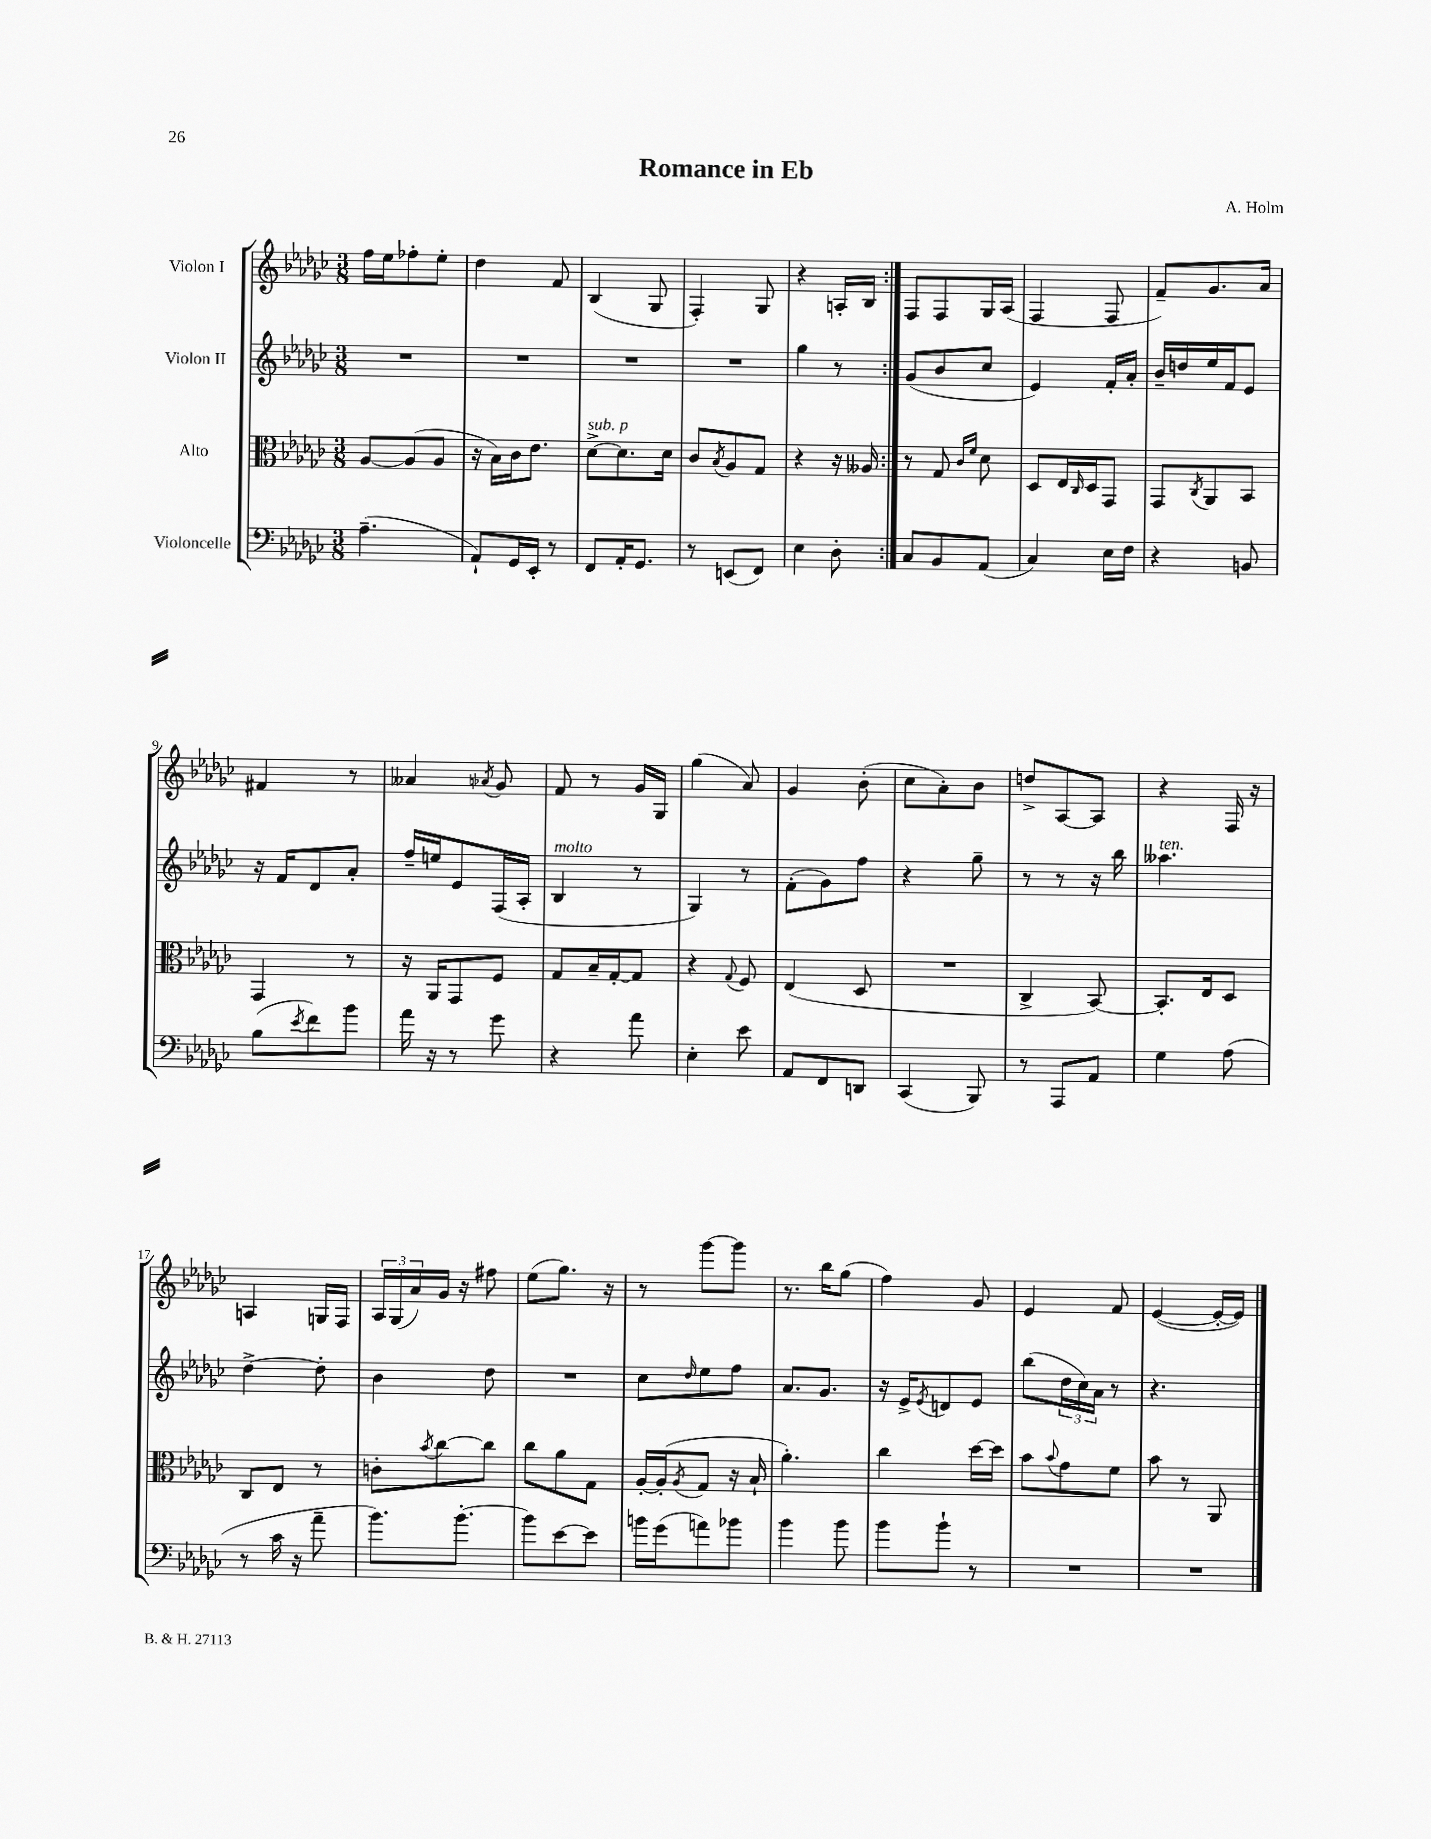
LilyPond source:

\header { title = "Romance in Eb" composer = "A. Holm" }
<<
\new StaffGroup <<
\new Staff = "s0" \with { instrumentName = "Violon I" } {
    \clef treble \key ges \major \numericTimeSignature \time 3/8
    \repeat volta 2 { f''16 ees''16 fes''8-. ees''8-. |
    des''4 f'8 |
    bes4( ges8 |
    f4-.) ges8 |
    r4 a16-. bes16 | }
    f8 f8 ges16 aes16( |
    f4 f8 |
    f'8--) ges'8. aes'16 |
    fis'4 r8 |
    aeses'4 \acciaccatura { aes'8 } ges'8 |
    f'8 r8 ges'16 ges16 |
    ges''4( aes'8) |
    ges'4 bes'8-.( |
    ces''8 aes'8-.) bes'8 |
    d''8-> aes8~ aes8 |
    r4 f16 r16 |
    a4 g16 f16 |
    \tuplet 3/2 { aes16 ges16( aes'16) } ges'16 r16 fis''8 |
    ees''8( ges''8.) r16 |
    r8 ges'''8~ ges'''8 |
    r8. bes''16 ges''8( |
    f''4) ges'8 |
    ees'4 f'8 |
    ees'4~( ees'16~-. ees'16) \bar "|." |
}
\new Staff = "s1" \with { instrumentName = "Violon II" } {
    \clef treble \key ges \major \numericTimeSignature \time 3/8
    \repeat volta 2 { R4. |
    R4. |
    R4. |
    R4. |
    ges''4 r8 | }
    ges'8( bes'8 ces''8 |
    ees'4) f'16-. aes'16-. |
    bes'16-- d''16 ees''16 f'16 ees'8 |
    r16 f'16 des'8 aes'8-. |
    f''16-- e''16 ees'8 f16( aes16-. |
    bes4^\markup { \italic "molto" } r8 |
    ges4) r8 |
    f'8-.( ges'8) f''8 |
    r4 ges''8-- |
    r8 r8 r16 bes''16 |
    aeses''4.^\markup { \italic "ten." } |
    des''4~-> des''8-. |
    bes'4 des''8 |
    R4. |
    ces''8 \grace { des''16 } ees''8 f''8 |
    aes'8. ges'8. |
    r16 ees'16-> \acciaccatura { ees'8 } d'8 ees'8 |
    bes''8( \tuplet 3/2 { des''16 ces''16) aes'16 } r8 |
    r4. \bar "|." |
}
\new Staff = "s2" \with { instrumentName = "Alto" } {
    \clef alto \key ges \major \numericTimeSignature \time 3/8
    \repeat volta 2 { aes8~ aes8( aes8 |
    r16 bes16) ces'16 ees'8. |
    des'8~->^\markup { \italic "sub. p" } des'8. des'16 |
    ces'8 \acciaccatura { bes8 } aes8 ges8 |
    r4 r16 aeses16 | }
    r8 ges8 \grace { ces'16 f'16 } des'8 |
    des8 ees16 \grace { ces16 } des16 ges,8 |
    ges,8 \acciaccatura { ces8 } aes,8 bes,8 |
    ges,4 r8 |
    r16 aes,16 ges,8 f8 |
    ges8 bes16-- ges16~-. ges8 |
    r4 \appoggiatura { ges8 } f8 |
    ees4( des8 |
    R4. |
    ces4-> bes,8~) |
    bes,8.-. ees16 des8 |
    ces8 ees8 r8 |
    c'8-. \acciaccatura { bes'8 } ces''8~ ces''8 |
    ces''8 aes'8 ges8 |
    aes16~-. aes16-.( \acciaccatura { aes8 } ges8 r16 bes16-! |
    aes'4.-.) |
    ces''4 des''16~ des''16 |
    bes'8 \appoggiatura { bes'8 } ges'8 f'8 |
    bes'8 r8 aes,8 \bar "|." |
}
\new Staff = "s3" \with { instrumentName = "Violoncelle" } {
    \clef bass \key ges \major \numericTimeSignature \time 3/8
    \repeat volta 2 { aes4.--( |
    aes,8-!) ges,16 ees,16-. r8 |
    f,8 aes,16-. ges,8. |
    r8 e,8( f,8) |
    ees4 des8-. | }
    ces8 bes,8 aes,8( |
    ces4) ees16 f16 |
    r4 b,8 |
    bes8( \acciaccatura { ees'8 } f'8) bes'8 |
    aes'16 r16 r8 ges'8 |
    r4 aes'8 |
    ees4-. ees'8 |
    aes,8 f,8 d,8 |
    ces,4( bes,,8) |
    r8 aes,,8 aes,8 |
    ges4 aes8( |
    r8 ces'16 r16 aes'8-- |
    bes'8.) bes'8.~-. |
    bes'8 ees'8~ ees'8 |
    b'16 ges'16( a'8) bes'8 |
    bes'4 bes'8 |
    bes'8 bes'8-! r8 |
    R4. |
    R4. \bar "|." |
}
>>
>>
